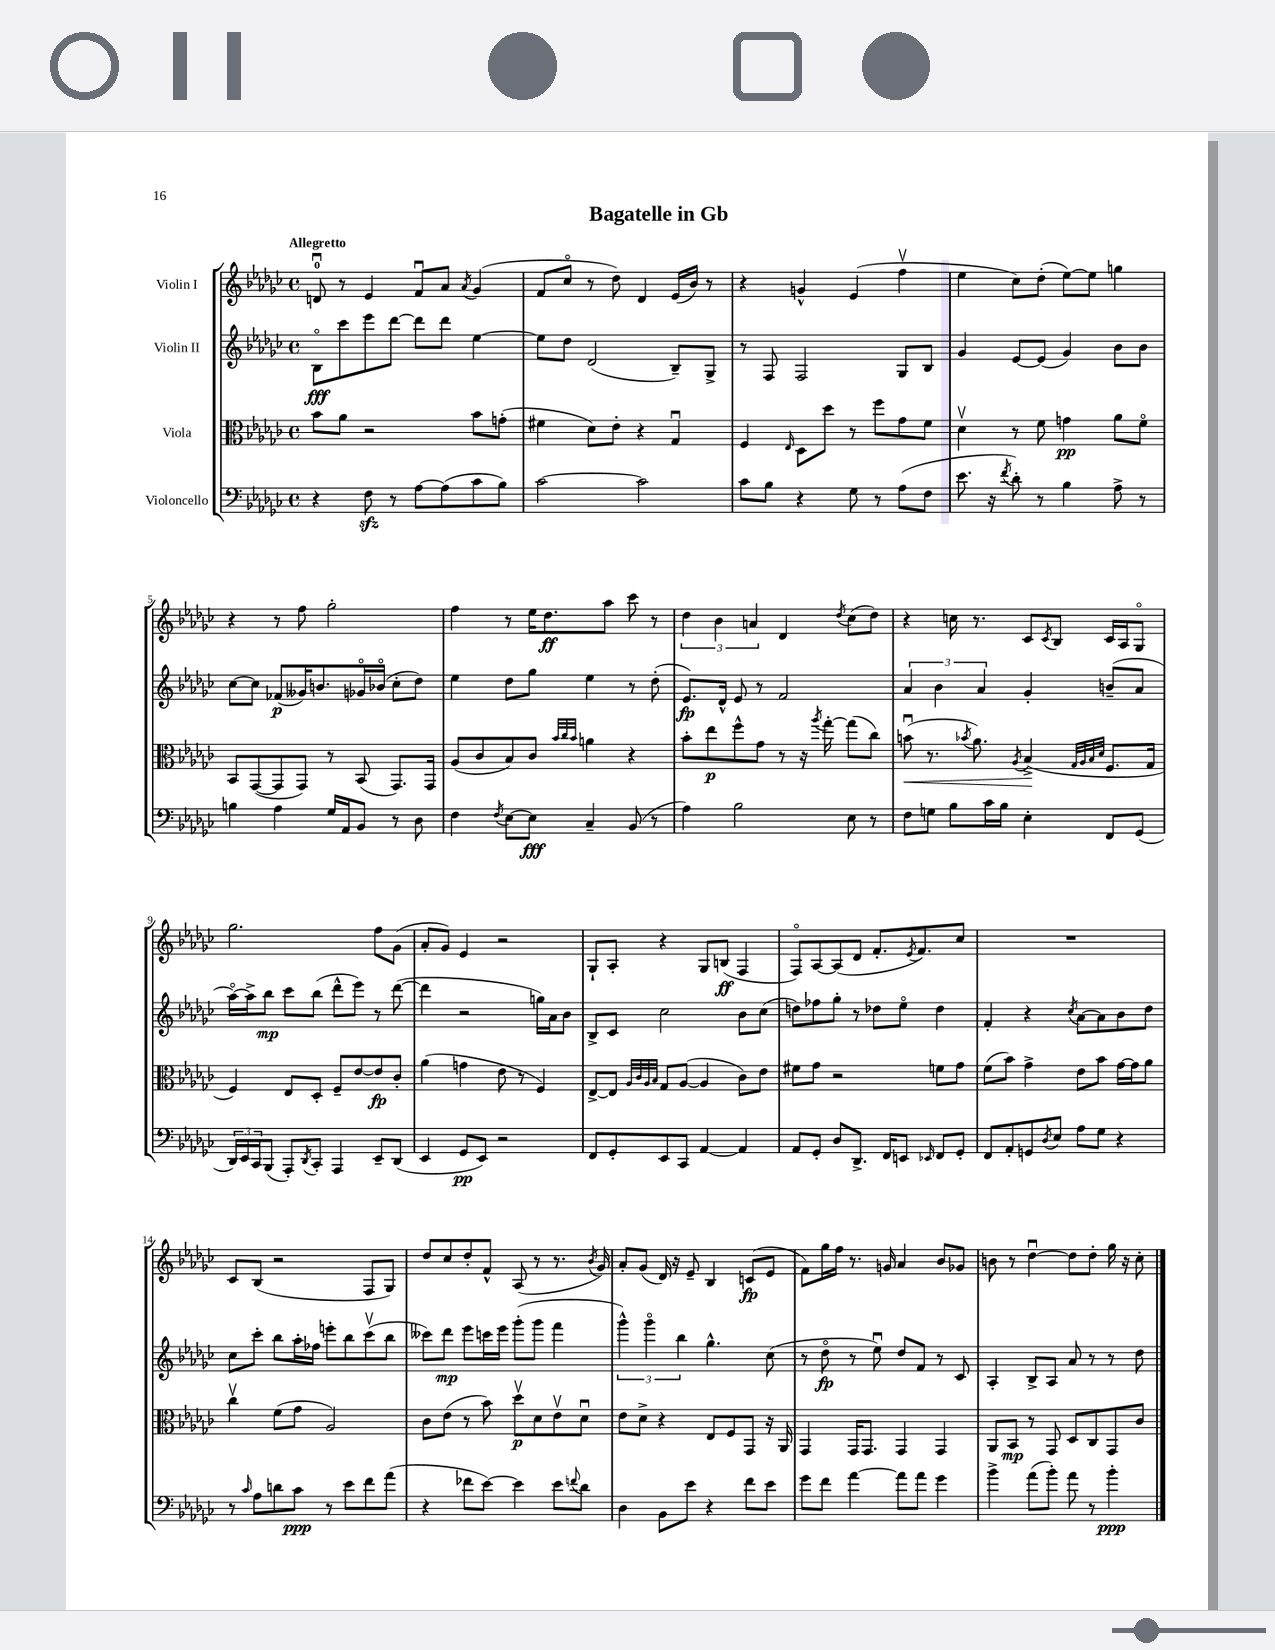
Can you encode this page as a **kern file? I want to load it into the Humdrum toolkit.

**kern	**dynam	**kern	**dynam	**kern	**dynam	**kern	**dynam
*part4	*part4	*part3	*part3	*part2	*part2	*part1	*part1
*staff4	*staff4	*staff3	*staff3	*staff2	*staff2	*staff1	*staff1
*I"Violoncello	*	*I"Viola	*	*I"Violin II	*	*I"Violin I	*
*clefF4	*	*clefC3	*	*clefG2	*	*clefG2	*
*k[b-e-a-d-g-c-]	*	*k[b-e-a-d-g-c-]	*	*k[b-e-a-d-g-c-]	*	*k[b-e-a-d-g-c-]	*
*M4/4	*	*M4/4	*	*M4/4	*	*M4/4	*
*met(c)	*	*met(c)	*	*met(c)	*	*met(c)	*
=1	=1	=1	=1	=1	=1	=1	=1
!	!	!	!	!	!	!LO:TX:a:B:t=Allegretto	!
4r	.	8b-\L	.	8B-\L	fff	8dnu/	.
.	.	8a-\J	.	8ccc-\	.	8r	.
8Fzz\	.	2r	.	8eee-\	.	4e-/	.
8r	.	.	.	[8ddd-\J	.	.	.
[8A-\L	.	.	.	8ddd-\L]	.	8fu/L	.
(8A-\]	.	.	.	8ddd-\J	.	8a-/J	.
.	.	.	.	.	.	8qa-/	.
8c-\	.	8b-\L	.	[4ee-\	.	(4g-/	.
8B-\J)	.	(8gn'\J	.	.	.	.	.
=2	=2	=2	=2	=2	=2	=2	=2
[2c-\	.	4f#X\	.	8ee-\L]	.	8f/L	.
.	.	.	.	8dd-\J	.	8cc-/J	.
.	.	8d-\L)	.	(2d-/	.	8r	.
.	.	8e-'\J	.	.	.	8dd-\)	.
2c-\]	.	4r	.	.	.	4d-/	.
.	.	4G-u/	.	8B-~/L)	.	(16e-/LL	.
.	.	.	.	.	.	16b-/JJ)	.
.	.	.	.	8G-^/J	.	8r	.
=3	=3	=3	=3	=3	=3	=3	=3
8c-\L	.	4F/	.	8r	.	4r	.
8B-\J	.	.	.	8F/	.	.	.
.	.	16qqE-/	.	.	.	.	.
4r	.	8D-\L	.	2F/	.	4gn^^/	.
.	.	8dd-\J	.	.	.	.	.
8G-\	.	8r	.	.	.	(4e-/	.
8r	.	8ff\L	.	.	.	.	.
(8A-\L	.	8g-\	.	8G-/L	.	4ffv\	.
8F\J	.	8f\J	.	8B-/J	.	.	.
=4	=4	=4	=4	=4	=4	=4	=4
8.e-\	.	4d-v\	.	4g-/	.	4ee-\	.
16r	.	.	.	.	.	.	.
8qf/	.	.	.	.	.	.	.
8d-'\)	.	8r	.	[8e-/L	.	8cc-\L)	.
8r	.	8f\	.	(8e-/J]	.	(8dd-'\J	.
4B-\	.	4gn\	pp	4g-/)	.	[8ee-\L)	.
.	.	.	.	.	.	8ee-\J]	.
8A-^\	.	8a-\L	.	8b-\L	.	4ggn\	.
8r	.	8f\J	.	8b-\J	.	.	.
!!LO:LB:g=z
=5	=5	=5	=5	=5	=5	=5	=5
4Bn\	.	8BB-/L	.	[8cc-\L	.	4r	.
.	.	([8GG-/	.	8cc-\J]	.	.	.
4A-\	.	8GG-/]	.	(8f-X/L	p	8r	.
.	.	8GG-/J)	.	16g--X/K)	.	8ff\	.
.	.	.	.	8.bn/	.	.	.
16G-/LL	.	8r	.	.	.	2gg-'\	.
16AA-/J	.	.	.	.	.	.	.
8BB-/J	.	(8BB-/	.	16g-X/L	.	.	.
.	.	.	.	(16b-X/JJ	.	.	.
8r	.	8.GG-/L)	.	8cc-'\L	.	.	.
8D-\	.	.	.	8dd-\J)	.	.	.
.	.	16GG-/Jk	.	.	.	.	.
=6	=6	=6	=6	=6	=6	=6	=6
4F\	.	(8A-/L	.	4ee-\	.	4ff\	.
.	.	8c-/	.	.	.	.	.
8qF/	.	.	.	.	.	.	.
[8E-\L	.	8B-/)	.	8dd-\L	.	8r	.
8E-\J]	fff	8c-/J	.	8gg-\J	.	16ee-\KL	.
.	.	.	.	.	.	8.dd-\	ff
.	.	32qqb-/LLL	.	.	.	.	.
.	.	32qqcc-/	.	.	.	.	.
.	.	32qqb-/JJJ	.	.	.	.	.
4C-~/	.	4an\	.	4ee-\	.	.	.
.	.	.	.	.	.	8aa-\J	.
(8BB-/	.	4r	.	8r	.	8ccc-\	.
8r	.	.	.	(8dd-'\	.	8r	.
=7	=7	=7	=7	=7	=7	=7	=7
4A-\)	.	8b-'\L	.	8.e-/L)	fp	6dd-\	.
.	.	8ee-\	p	.	.	.	.
.	.	.	.	.	.	6b-\	.
.	.	.	.	16d-^^/Jk	.	.	.
2B-\	.	8ff^^\	.	8e-/	.	.	.
.	.	.	.	.	.	6an/	.
.	.	8g-\J	.	8r	.	.	.
.	.	8r	.	2f/	.	4d-/	.
.	.	16r	.	.	.	.	.
.	.	8qaa-/	.	.	.	.	.
.	.	[16gg-'\	.	.	.	.	.
.	.	.	.	.	.	8qdd-/	.
8E-\	.	(8gg-\L]	.	.	.	(8cc-\L	.
8r	.	8cc-\J)	.	.	.	8dd-\J)	.
=8	=8	=8	=8	=8	=8	=8	=8
!	!	!	!LO:HP:b	!	!	!	!
8F\L	.	(8bnu\	<	6a-/	.	4r	.
8Gn\J	.	8.r	.	.	.	.	.
.	.	.	.	6b-\	.	.	.
8B-\L	.	.	.	.	.	16ccn\	.
.	.	8qb-X/	.	.	.	.	.
.	.	8.a-\)	.	.	.	8.r	.
.	.	.	.	6a-/	.	.	.
16c-\L	.	.	.	.	.	.	.
16B-\JJ	.	.	.	.	.	.	.
.	.	8qA-/	.	.	.	.	.
4E-'\	.	(4B-^/	.	4g-'/	.	8c-/L	.
.	.	.	.	.	.	8qc-/	.
.	.	.	.	.	.	8B-/J	.
.	.	32qqG-/LLL	.	.	.	.	.
.	.	32qqA-/	.	.	.	.	.
.	.	32qqB-/	.	.	.	.	.
.	.	32qqd-/JJJ	.	.	.	.	.
8FF/L	.	8.F/L	[	(8bn~/L	.	16c-/LL	.
.	.	.	.	.	.	16A-/J	.
(8GG-/J	.	.	.	8a-/J	.	8G-/J	.
.	.	16G-/Jk	.	.	.	.	.
!!LO:LB:g=z
=9	=9	=9	=9	=9	=9	=9	=9
24DD-/LL)	.	4F/)	.	[16aa-\LL)	.	2.gg-\	.
24EE-/	.	.	.	.	.	.	.
.	.	.	.	16aa-^\J]	.	.	.
24CC-/J	.	.	.	.	.	.	.
(8BBB-/J	.	.	.	8bb-\J	mp	.	.
8AAA-'/L)	.	8E-/L	.	8ccc-\L	.	.	.
8qDD-/	.	.	.	.	.	.	.
8CC-'/J	.	8D-'/J	.	(8bb-\J	.	.	.
4AAA-/	.	8F~/L	.	8ddd-^^\L	.	.	.
.	.	[8e-/	.	8eee-\J)	.	.	.
8EE-~/L	.	8e-/]	fp	8r	.	8ff\L	.
(8DD-/J	.	8c-'/J	.	([8ddd-\	.	(8g-\J	.
=10	=10	=10	=10	=10	=10	=10	=10
4EE-/	.	(4a-\	.	4ddd-\]	.	8a-'/L	.
.	.	.	.	.	.	8g-/J)	.
8GG-/L	pp	4gn\	.	2r	.	4e-/	.
8EE-/J)	.	.	.	.	.	.	.
2r	.	8e-\	.	.	.	2r	.
.	.	8r	.	.	.	.	.
.	.	4F/)	.	16ggn\LL)	.	.	.
.	.	.	.	16a-\J	.	.	.
.	.	.	.	8b-\J	.	.	.
=11	=11	=11	=11	=11	=11	=11	=11
8FF/L	.	[8E-^/L	.	8B-^/L	.	8G-`/L	.
8GG-'/	.	8E-/J]	.	8c-/J	.	8A-'/J	.
.	.	32qqA-/LLL	.	.	.	.	.
.	.	32qqc-/	.	.	.	.	.
.	.	32qqA-/	.	.	.	.	.
.	.	32qqB-/JJJ	.	.	.	.	.
8EE-/	.	8G-/L	.	2cc-\	.	4r	.
8CC-/J	.	([8A-/J	.	.	.	.	.
[4AA-/	.	4A-/]	.	.	.	8G-/L	.
.	.	.	.	.	.	(8Bn/J	ff
4AA-/]	.	8c-\L)	.	8b-\L	.	4F/	.
.	.	8e-\J	.	(8cc-\J	.	.	.
=12	=12	=12	=12	=12	=12	=12	=12
8AA-/L	.	8f#X\L	.	8ddn\L)	.	8F/L)	.
8GG-'/J	.	8g-\J	.	8ff-X\	.	[8A-/	.
8D-/L	.	2r	.	8gg-'\J	.	(8A-/]	.
8.DD-^/J	.	.	.	8r	.	8d-/J	.
.	.	.	.	8dd-X\L	.	8.f'/L	.
16FF/KL	.	.	.	.	.	.	.
8EEn/J	.	.	.	8ee-\J	.	.	.
.	.	.	.	.	.	8qe-/	.
.	.	.	.	.	.	8.f/)	.
16qqEE-X/	.	.	.	.	.	.	.
8FF/L	.	8fn\L	.	4dd-\	.	.	.
8GG-'/J	.	8g-\J	.	.	.	8cc-/J	.
=13	=13	=13	=13	=13	=13	=13	=13
8FF/L	.	(8f\L	.	4f'/	.	1r	.
8AA-'/	.	8b-\J)	.	.	.	.	.
8GGn/	.	4g-^\	.	4r	.	.	.
8qD-/	.	.	.	.	.	.	.
8E-/J	.	.	.	.	.	.	.
.	.	.	.	8qcc-/	.	.	.
8A-\L	.	8e-\L	.	[8a-\L	.	.	.
8G-\J	.	8b-\J	.	8a-\]	.	.	.
4r	.	[16g-\LL	.	8b-\	.	.	.
.	.	16g-\J]	.	.	.	.	.
.	.	8a-\J	.	8dd-\J	.	.	.
!!LO:LB:g=z
=14	=14	=14	=14	=14	=14	=14	=14
8r	.	4cc-v\	.	8cc-\L	.	8c-/L	.
16qqc-/	.	.	.	.	.	.	.
8A-\L	.	.	.	8ccc-'\J	.	(8B-/J	.
8dn\	.	(8f\L	.	8bb-\L	.	2r	.
8c-\J	ppp	8g-\J	.	16aa-'\L	.	.	.
.	.	.	.	16ff-X\JJ	.	.	.
8r	.	2A-/)	.	8eeen'\L	.	.	.
8e-\L	.	.	.	8bb-\	.	.	.
8f\	.	.	.	(8ccc-v\	.	8F/L	.
(8a-\J	.	.	.	8bb-\J	.	8G-/J)	.
=15	=15	=15	=15	=15	=15	=15	=15
4r	.	8c-\L	.	8ccc--X\L)	.	8dd-/L	.
.	.	(8e-\J	.	8ddd-\J	mp	8cc-/	.
8f-X\L	.	8r	.	8eee-\L	.	8dd-'/	.
[8e-\J)	.	8b-\)	.	16cccn\L	.	8f^^/J	.
.	.	.	.	16eee-\JJ	.	.	.
4e-\]	.	8dd-v\L	p	(8ggg-'\L	.	(8A-/	.
.	.	8d-\	.	8ggg-\J	.	8r	.
8e-\L	.	8e-v\	.	4fff\	.	8.r	.
8qqfn/	.	.	.	.	.	.	.
8d-\J	.	8d-u\J	.	.	.	.	.
.	.	.	.	.	.	8qb-/	.
.	.	.	.	.	.	16g-/)	.
=16	=16	=16	=16	=16	=16	=16	=16
4D-\	.	8e-\L	.	6ggg-^^\)	.	8a-'/L	.
.	.	8d-^\J	.	.	.	(8g-/J	.
.	.	.	.	6ggg-\	.	.	.
8BB-\L	.	4r	.	.	.	16d-/)	.
.	.	.	.	.	.	16r	.
.	.	.	.	6bb-\	.	.	.
8e-\J	.	.	.	.	.	8e-~/	.
4r	.	8E-/L	.	4.gg-^^\	.	4B-/	.
.	.	8F/	.	.	.	.	.
8f\L	.	8GG-/J	.	.	.	(8cn/L	fp
8e-\J	.	16r	.	(8cc-\	.	8e-/J	.
.	.	16AA-/	.	.	.	.	.
=17	=17	=17	=17	=17	=17	=17	=17
8g-\L	.	4GG-/	.	8r	.	8f\L)	.
8f\J	.	.	.	8dd-\	fp	16gg-\L	.
.	.	.	.	.	.	16ff\JJ	.
[4a-\	.	16GG-/KL	.	8r	.	8.r	.
.	.	8.GG-/J	.	.	.	.	.
.	.	.	.	8ee-u\)	.	.	.
.	.	.	.	.	.	16gn/	.
8a-\L]	.	4GG-/	.	8dd-/L	.	4a-/	.
8a-\J	.	.	.	8f/J	.	.	.
4g-\	.	4GG-/	.	8r	.	8b-/L	.
.	.	.	.	8c-/	.	8g-X/J	.
=18	=18	=18	=18	=18	=18	=18	=18
4b-^\	.	8AA-/L	.	4A-'/	.	8bn\	.
.	.	8BB-/J	mp	.	.	8r	.
(8a-\L	.	8r	.	8B-^/L	.	[4dd-u\	.
8b-'\J)	.	8GG-/	.	8A-/J	.	.	.
8a-\	.	8D-/L	.	8a-/	.	8dd-\L]	.
8r	.	8C-/	.	8r	.	8dd-'\J	.
4b-'\	ppp	8GG-/	.	8r	.	16gg-\	.
.	.	.	.	.	.	16r	.
.	.	8c-/J	.	8dd-\	.	8cc-'\	.
==	==	==	==	==	==	==	==
*-	*-	*-	*-	*-	*-	*-	*-
